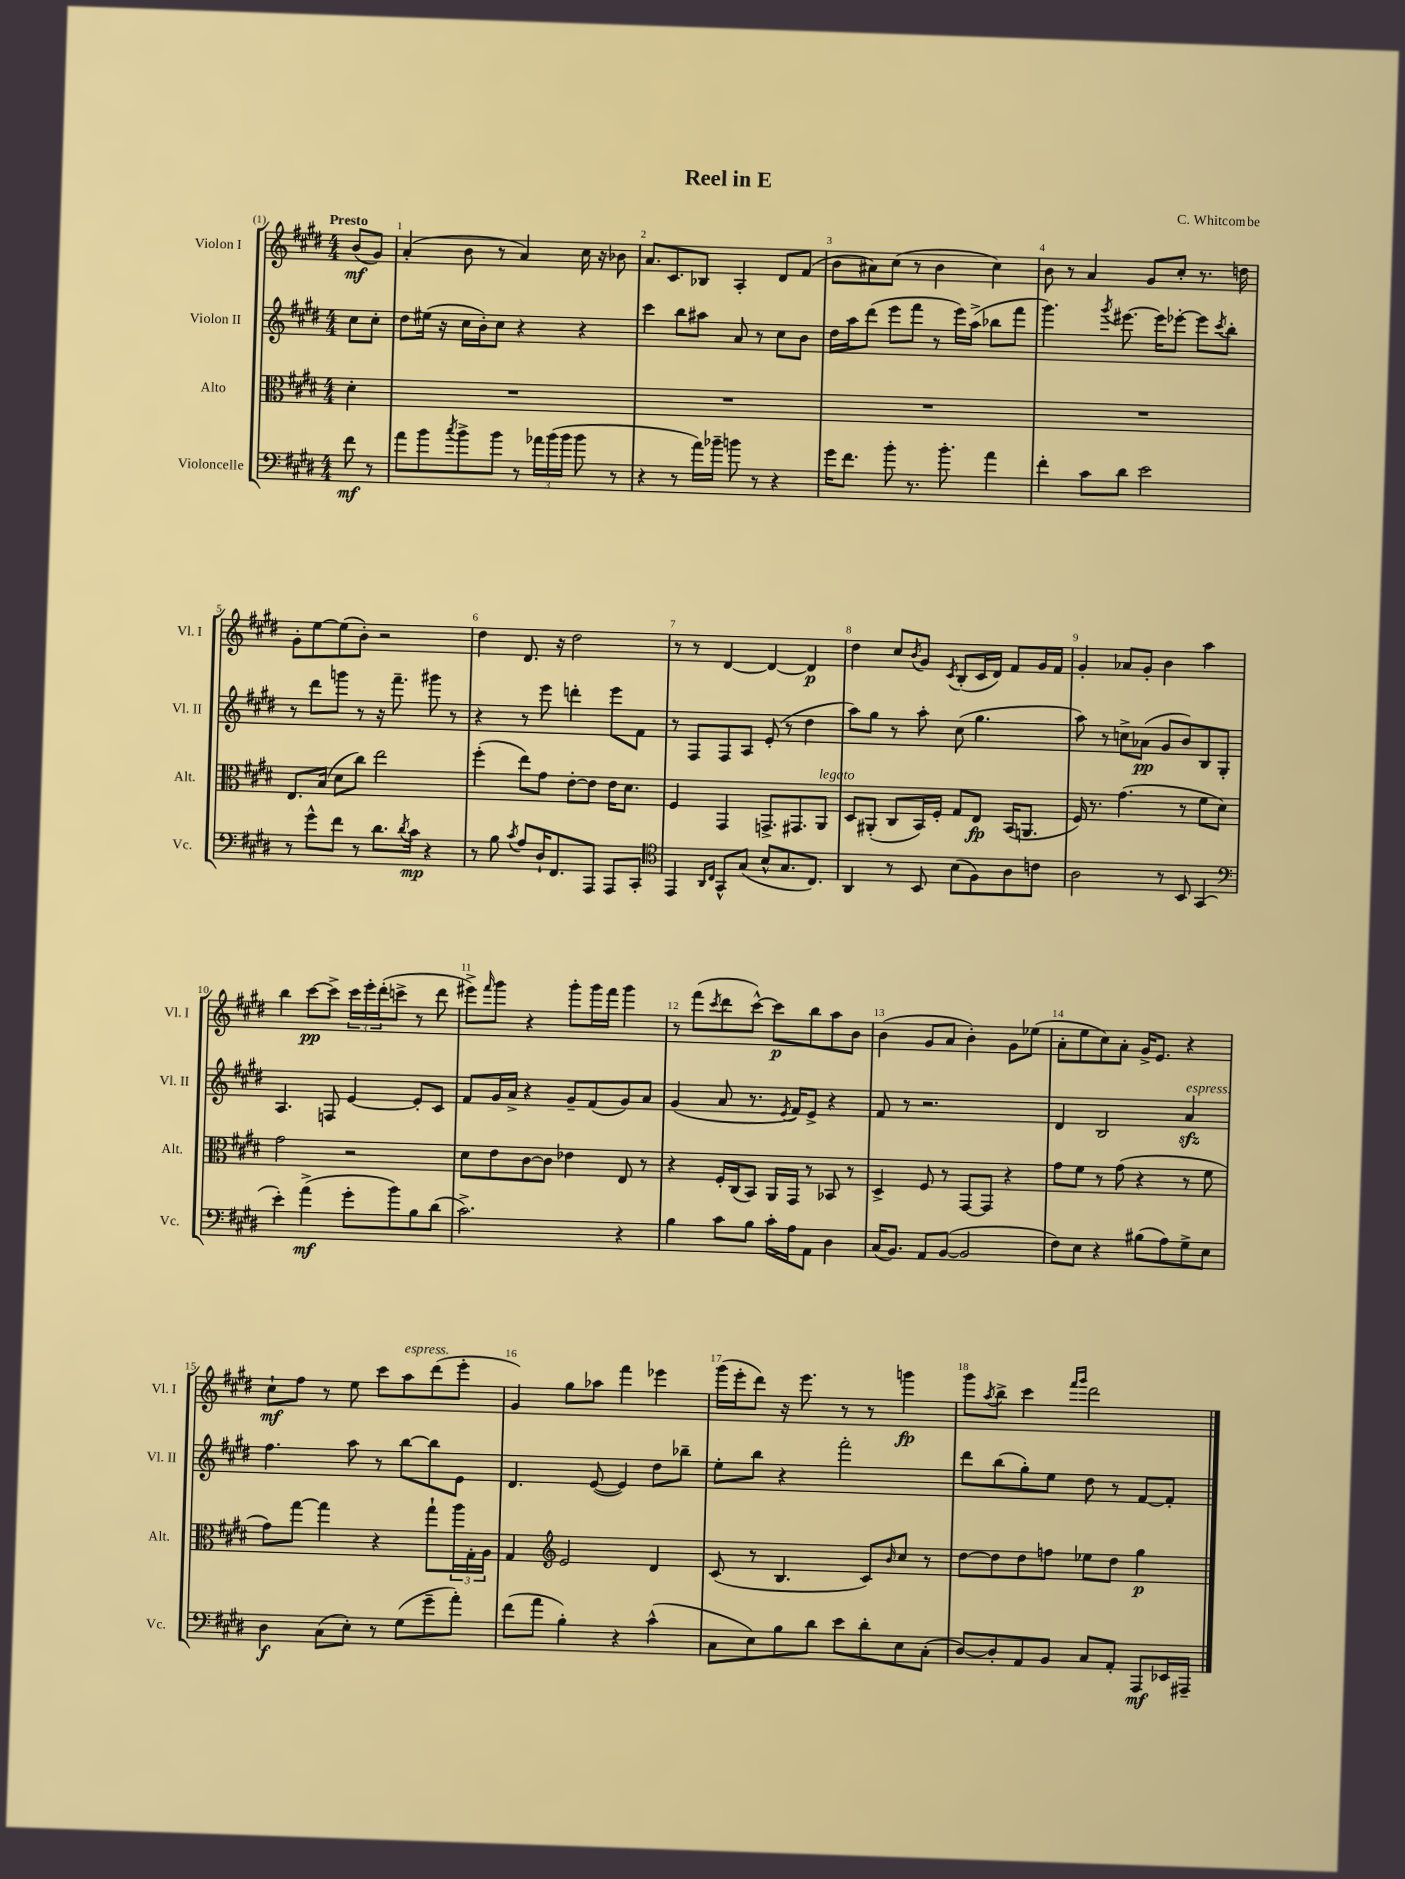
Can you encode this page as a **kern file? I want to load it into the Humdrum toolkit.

**kern	**kern	**kern	**kern
*staff4	*staff3	*staff2	*staff1
*clefF4	*clefC3	*clefG2	*clefG2
*k[f#c#g#d#]	*k[f#c#g#d#]	*k[f#c#g#d#]	*k[f#c#g#d#]
*M4/4	*M4/4	*M4/4	*M4/4
8f#	4d#'	8cc#	(8b
8r	.	8cc#'	8g#)
=	=	=	=
8a	1r	8dd#	(4a'
8b	.	(16ee#	.
.	.	16r	.
8qcc#	.	.	.
8b^	.	16cc#	8b
.	.	16b')	.
8b	.	8cc#	8r
8r	.	4r	4a)
24a-	.	.	.
(24b	.	.	.
24b	.	.	.
8b	.	4r	16cc#
.	.	.	16r
8r	.	.	8b-
=	=	=	=
4r	1r	4ccc#	8.a
.	.	.	8.c#
8r	.	8bb	.
16a)	.	8aa#	8B-
16b-~	.	.	.
8b	.	8a	4A'
8r	.	8r	.
4r	.	8cc#	8d#
.	.	8b	(8f#
=	=	=	=
16g#	1r	16dd#	8b
8.f#	.	16aa	.
.	.	(8ddd#	8a#)
8b'	.	8eee	(8cc#
8.r	.	8fff#	8r
.	.	8r	4b
8.b'	.	.	.
.	.	16eee)	.
.	.	(16aa^	.
4a	.	8bb-	4cc#)
.	.	8fff#	.
=	=	=	=
4f#'	1r	4.ggg#)	8b
.	.	.	8r
8c#	.	.	4a
.	.	8qggg#	.
8d#	.	[8.eee#	.
2e	.	.	8g#
.	.	16eee#]	.
.	.	[8eee-'	8cc#'
.	.	8eee-]	8.r
.	.	8qccc#	.
.	.	8bb'	.
.	.	.	16dd
=	=	=	=
8r	8.E	8r	8g#'
8g#^^	.	8ddd#	[8ee
.	(16B	.	.
8f#	8d#	8ggg	(8ee]
8r	8cc#)	8r	8b')
8.d#	2ee	16r	2r
.	.	8.fff#~	.
8qd#	.	.	.
16c#	.	.	.
4r	.	8ggg#	.
.	.	8r	.
=	=	=	=
8r	(4ff#'	4r	4dd#
8B	.	.	.
8qc#	.	.	.
8A	8ee)	8r	8.d#
16D#`	8g#	8eee	.
8.FF#	.	.	16r
.	[8e'	4ddd'	2dd#
8AAA	8e]	.	.
8AAA	16e	8eee	.
.	8.d#	.	.
8CC#'	.	8f#	.
=	=	=	=
*clefC4	*	*	*
4EE	4F#	8r	8r
.	.	8F#	8r
16qqAA	.	.	.
16qqC#	.	.	.
8GG#^^	4GG#	8F#	[4d#
(8G#	.	8A	.
8B^^	8.GG^	(8e'	4d#_
8.G#	.	8r	.
.	8.GG#	.	.
.	.	4dd#	4d#]
8.C#)	.	.	.
.	8AA	.	.
=	=	=	=
4AA	8D#	8aa)	4dd#
.	(8AA#'	8gg#	.
8r	8C#	8r	8cc#
.	.	.	8qb
8BB	16BB)	8aa'	8g#
.	16F#'	.	.
.	.	.	8qc#
(8B	8G#	(8cc#	(8B'
8F#)	8E	4.gg#	16c#
.	.	.	16d#)
8A	(16BB	.	8f#
.	8.AA	.	.
8c	.	.	16g#
.	.	.	16f#
=	=	=	=
2A	16F#)	8aa)	4g#'
.	8.r	.	.
.	.	8r	.
.	(4.g#	8cc^	8a-
.	.	(8a-	8g#'
8r	.	8g#	4b
8BB	8r	8b)	.
(4GG#	8f#	8B	4aa
.	8d#)	8G#'	.
=	=	=	=
*clefF4	*	*	*
4e')	2g#	4.A	4bb
(4a^	.	.	[8ccc#
.	.	8F	8ccc#^]
8g#'	2r	[4e	24ccc#
.	.	.	24eee'
.	.	.	(24ddd#'
8b)	.	.	8ccc^
8B	.	8e']	8r
(8d#	.	8c#	8ddd#
=	=	=	=
2.c#^)	8d#	8f#	8eee#^)
.	.	.	16qqfff#
.	8e	16g#	8ggg#
.	.	16a^	.
.	[8c#	4r	4r
.	8c#]	.	.
.	4e-	8g#~	8ggg#'
.	.	(8f#	16ggg#
.	.	.	16fff#
4r	8E	8g#)	4ggg#
.	8r	8a	.
=	=	=	=
4B	4r	(4g#	8r
.	.	.	(8fff#
.	.	.	8qccc#
8c#	16F#'	8a	8ddd#
.	(16C#	.	.
8B	8BB)	8.r	[8ccc#^^)
16c#'	16AA	.	8ccc#]
.	.	8qe	.
16A	16GG#	16f#)	.
8AA	8r	8e^	8bb
4D#	8BB-	4r	8aa
.	8r	.	8b
=	=	=	=
(16C#	4D#^	8f#	(4b
8.BB)	.	.	.
.	.	8r	.
8AA	8F#	2.r	8g#
([8BB	8r	.	8a
2BB]	[8GG#	.	4b')
.	8GG#]	.	.
.	4r	.	8g#
.	.	.	(8ee-
=	=	=	=
8F#)	8g#	4d#	8a'
8E	8f#	.	8ee
4r	8r	2B	8cc#)
.	(8g#	.	8a'
(8B#	4r	.	16g#^
.	.	.	8.e
8A)	.	.	.
8G#^	8r	4a	4r
8E	8f#	.	.
=	=	=	=
4D#	8g#)	4.ff#	8cc#`
.	[8gg#	.	8ff#
(8C#	4gg#]	.	8r
8E')	.	8aa	8ee
8r	4r	8r	8ccc#
(8G#	.	[8bb	8aa
8g#~	8gg#`	8bb]	(8ddd#
8a')	24aa	8e	8eee'
.	24G#'	.	.
.	24A	.	.
=	=	=	=
(8f#	4G#	4.d#	4g#)
8a	.	.	.
*	*clefG2	*	*
4B')	2e	.	8gg#
.	.	([8e	8aa-
4r	.	4e])	4fff#
(4c#^^	4d#	8dd#	4eee-
.	.	8bb-~	.
=	=	=	=
8C#	(8c#	8ee'	(16ggg#
.	.	.	16eee'
8E)	8r	8bb	8ddd#)
8B	4.B	4r	16r
.	.	.	8.eee
8d#	.	.	.
8e	.	2fff#'	8r
8d#'	8c#)	.	8r
.	16qqb	.	.
8E	8cc#	.	4ggg
(8C#'	8r	.	.
=	=	=	=
[8D#)	[8dd#	8ddd#	8ggg#
.	.	.	8qaa
8D#']	8dd#]	(8bb	8bb^
8AA	8dd#	8gg#')	4ccc#
8BB	8ff	8ee	.
.	.	.	16qqfff#
.	.	.	16qqggg#
8C#	8ee-	8dd#	2ddd#
8AA'	8dd#	8r	.
8AAA	4gg#	[8f#	.
16EE-	.	8f#']	.
16AAA#~	.	.	.
==	==	==	==
*-	*-	*-	*-
